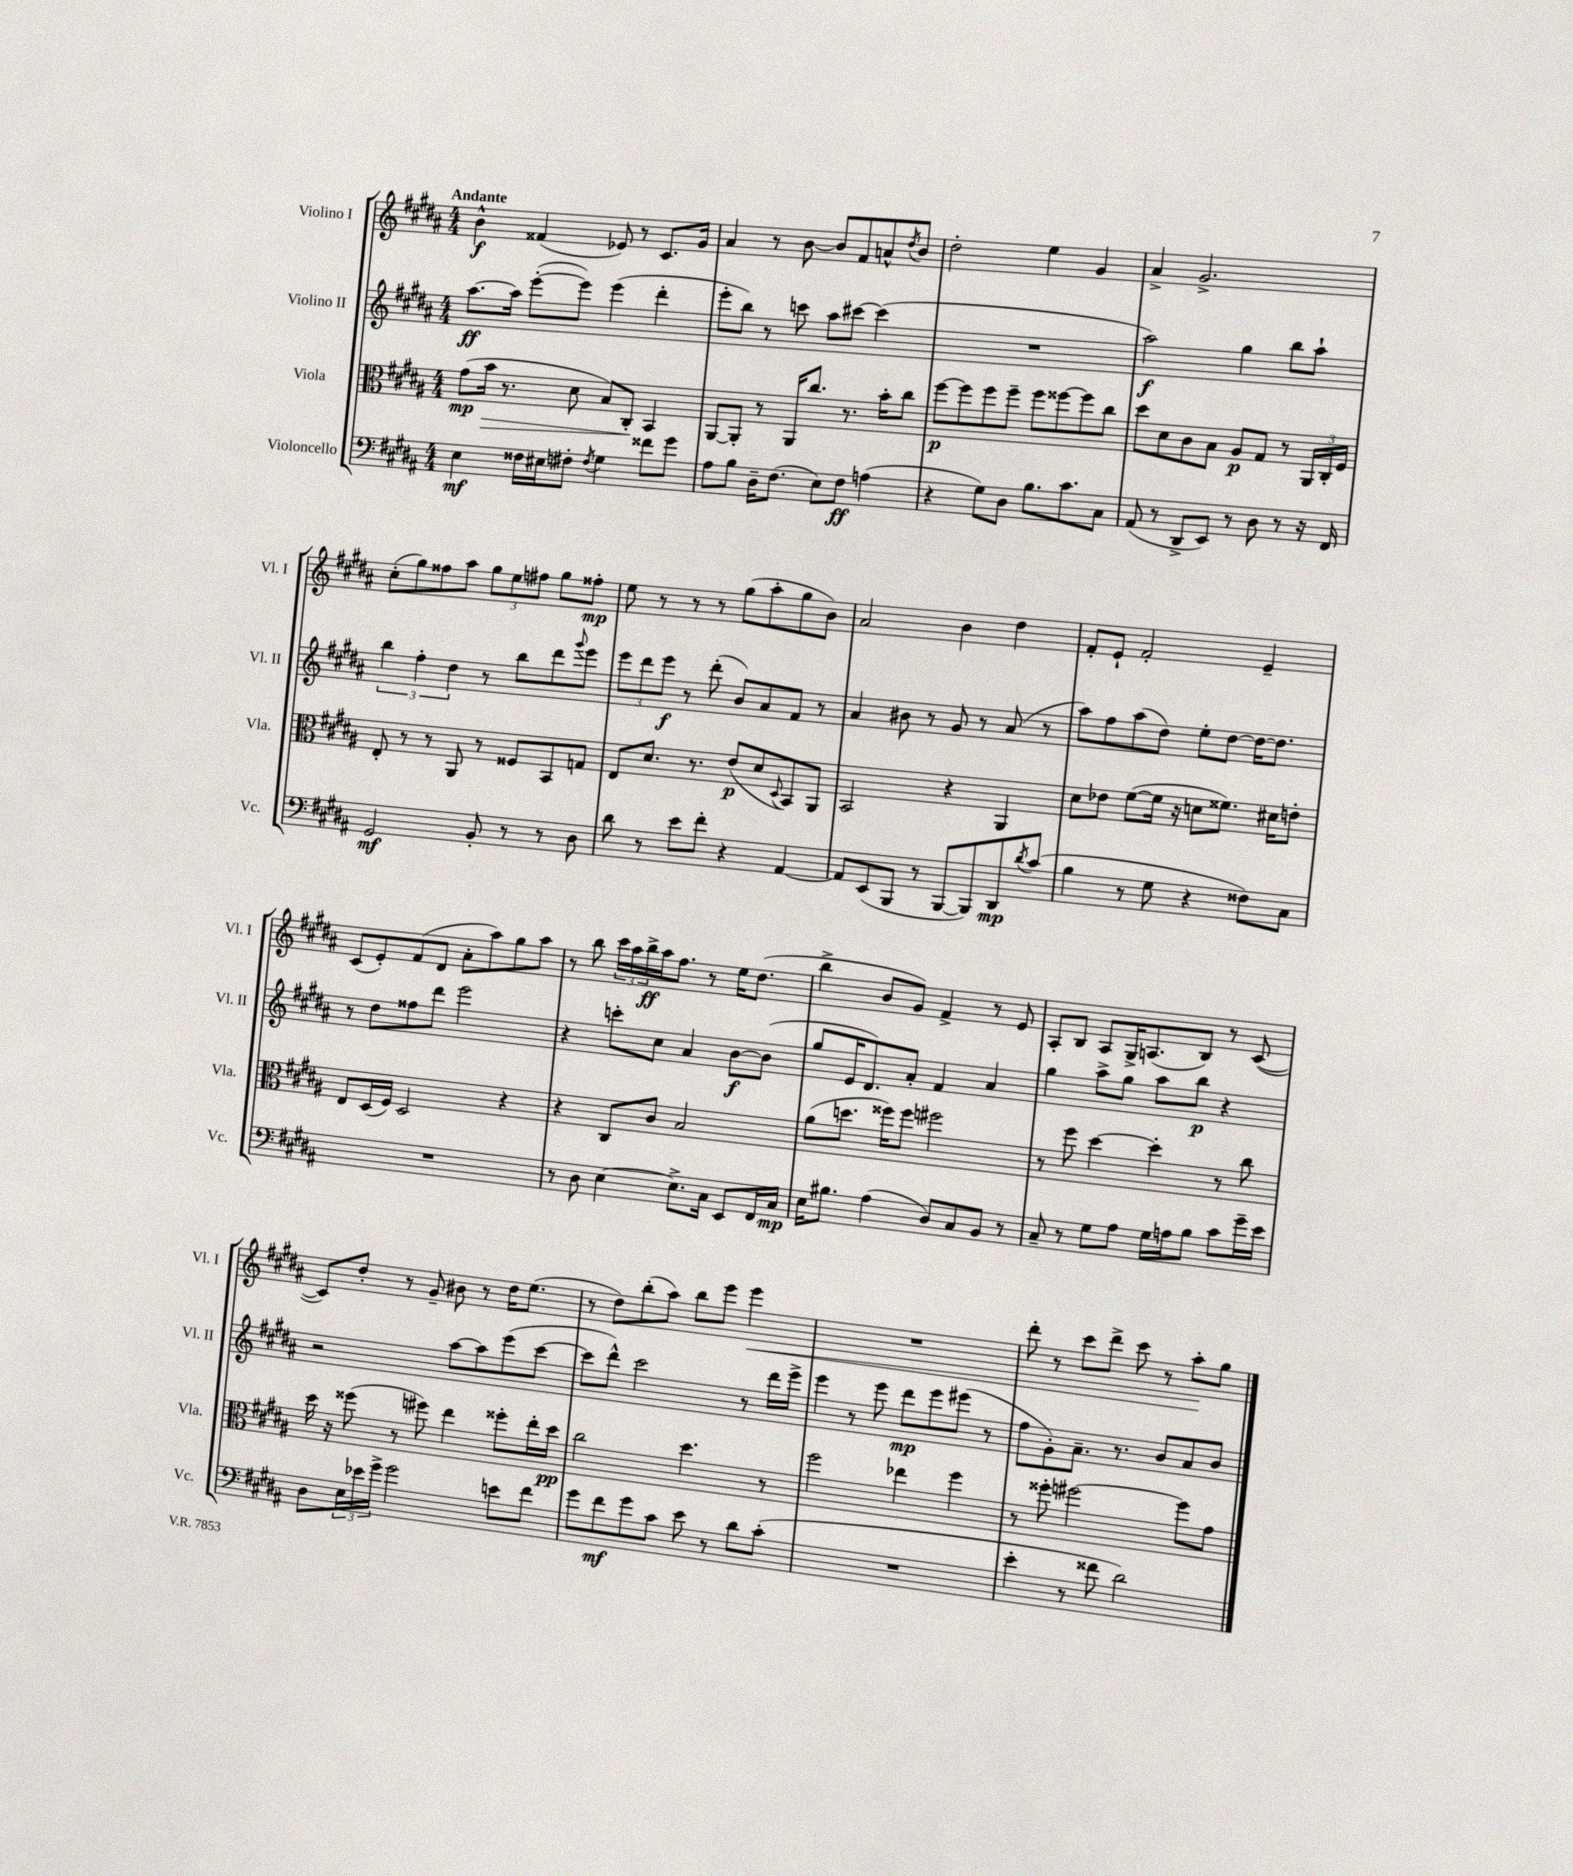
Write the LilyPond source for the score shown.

<<
\new StaffGroup <<
\new Staff = "s0" \with { instrumentName = "Violino I" shortInstrumentName = "Vl. I" } {
    \clef treble \key b \major \numericTimeSignature \time 4/4 \tempo "Andante"
    b'4-^\f fisis'4( ees'8) r8 cis'8. gis'16 |
    ais'4 r8 b'8~ b'8 fis'8 a'8-^ \acciaccatura { dis''8 } b'8 |
    dis''2-. e''4 gis'4 |
    ais'4-> gis'2.-> |
    cis''8-.( gis''8) fisis''8 ais''8 \tuplet 3/2 { gis''8 e''8 fis''8 } gis''8 fisis''8-.\mp |
    e''8 r8 r8 r8 gis''8( ais''8-. gis''8 b'8) |
    ais'2 b'4 dis''4 |
    fis'8-. e'8-! fis'2-. e'4-- |
    cis'8( e'8-.) fis'8( dis'8 ais'8-. ais''8) gis''8 ais''8 |
    r8 b''8 \tuplet 3/2 { cis'''16 ais''16 b''16->\ff } ais''16 fis''8. r8 e''16 dis''8.( |
    b''4-> b'8 gis'8) fis'4-> r8 e'8 |
    ais8-. b8 ais8 gis16-> a8.( b8) r8 cis'8~( |
    cis'8) dis''8-. r8 gis'8-- bis'8 r8 dis''16 e''8.( |
    r8 dis''8) b''8-.( ais''8) b''8 e'''8 e'''4\< |
    R1 |
    dis'''8-. r8 cis'''8 dis'''8-> cis'''8 r8 ais''8-.\! gis''8 \bar "|." |
}
\new Staff = "s1" \with { instrumentName = "Violino II" shortInstrumentName = "Vl. II" } {
    \clef treble \key b \major \numericTimeSignature \time 4/4
    ais''8.~\ff ais''16 e'''8~-.( e'''8) e'''4( dis'''4-. |
    e'''8-. b''8) r8 c'''8 ais''8 cis'''8~ cis'''4( |
    R1 |
    ais''2\f) gis''4 b''8 ais''8-! |
    \tuplet 3/2 { b''4 fis''4-. dis''4 } r8 b''8 dis'''8 \appoggiatura { gis'''8 } e'''8 |
    \tuplet 3/2 { e'''8 dis'''8 e'''8\f } r8 dis'''8-.( b'8) ais'8 fis'8 r8 |
    ais'4 bis'8 r8 gis'8 r8 ais'8( r8 |
    ais''8) fis''8 ais''8( dis''8) e''8-. dis''8~ dis''16~ dis''8. |
    r8 dis''8 fisis''8 dis'''8 e'''2 |
    r4 c'''8-. cis''8 ais'4 b'8~\f b'8( |
    gis''8 e'16 dis'8.) ais'8-. fis'4 ais'4 |
    gis''4 ais''8-> gis''8 ais''8 b''8\p r4 |
    r2 ais''8~ ais''8 e'''8( cis'''8~ |
    cis'''8 dis'''8-^) cis'''2 r8 dis'''16 e'''16-> |
    e'''4 r8 e'''8 dis'''8\mp e'''8 eis'''8( r8 |
    fis''8 gis'8-.) ais'8.-- r8. b'8 ais'8 b'8 \bar "|." |
}
\new Staff = "s2" \with { instrumentName = "Viola" shortInstrumentName = "Vla." } {
    \clef alto \key b \major \numericTimeSignature \time 4/4
    gis'8\mp( b'16\> r8. dis'8 b8) cis8-.\! b,4 |
    ais,8~ ais,8-. r8 ais,16 cis''8. r8. b'16-. cis''8 |
    fis''8~\p fis''8 fis''8 fis''8-- fis''8 fisis''8~ fisis''8 cis''8 |
    dis''8 dis'8 cis'8 b8 ais8\p gis8 r8 \tuplet 3/2 { ais,16 cis16-. fis16 } |
    e8-. r8 r8 ais,8 r8 fisis8 b,8 g8 |
    e8 dis'8. r8. e'8\p( dis'8 \appoggiatura { dis8 } b,8) ais,8 |
    b,2 r4 ais,4 |
    dis'8 ees'8 fis'8~( fis'16 r16 d'8 fisis'8.) dis'16 e'8-. |
    e8 dis16( fis16) dis2 r4 |
    r4 cis8 cis'8 b2 |
    ais'8( d''8. fisis''16) fisis''8 fis''2 |
    r8 fis''8 dis''4~ dis''4-. r8 cis''8 |
    dis''16 r16 fisis''8( r8 fis''8) e''4 fisis''8-. e''16-. dis''16\pp |
    cis''2 dis''4. r8 |
    fis''2 ees''4 fis''4 |
    r8 fisis''8-. fis''2~ fis''8 gis'8 \bar "|." |
}
\new Staff = "s3" \with { instrumentName = "Violoncello" shortInstrumentName = "Vc." } {
    \clef bass \key b \major \numericTimeSignature \time 4/4
    e4\mf fisis16 eis16 fis8-. \acciaccatura { fis8 } gis4 fisis'8 gis'8 |
    ais8 b8 dis16-- fis8.( e8) fis8\ff a4( |
    r4 gis8) dis8 b8. cis'8. cis8 |
    ais,8( r8 dis,8-> e,8) r8 dis8 r8 r16 fis,16 |
    gis,2\mf b,8-. r8 r8 dis8 |
    dis'8 r8 e'8 fis'8-. r4 ais,4~ |
    ais,8 e,8( b,,8 r8 b,,8~ b,,8) dis,8\mp \acciaccatura { dis'8 } cis'8( |
    b4 r8 gis8 r4 fisis8) cis8 |
    R1 |
    r8 dis8 e4~ e8.-> cis16 e,8 fis,16 cis16\mp |
    e16 bis8. ais4( dis8) cis8 b,8 r8 |
    cis8-- r8 gis8 ais8 gis16 a16 b8 cis'8 gis'16-- e'16 |
    dis8 \tuplet 3/2 { e16 ees'16 gis'16-> } gis'2 e'8 fis'8 |
    gis'8 fis'8\mf gis'8 cis'8 e'8 r8 dis'8 cis'8-.( |
    R1 |
    e'4-. r8 fisis'8 dis'2) \bar "|." |
}
>>
>>
\layout { \context { \Score \remove "Bar_number_engraver" } }
